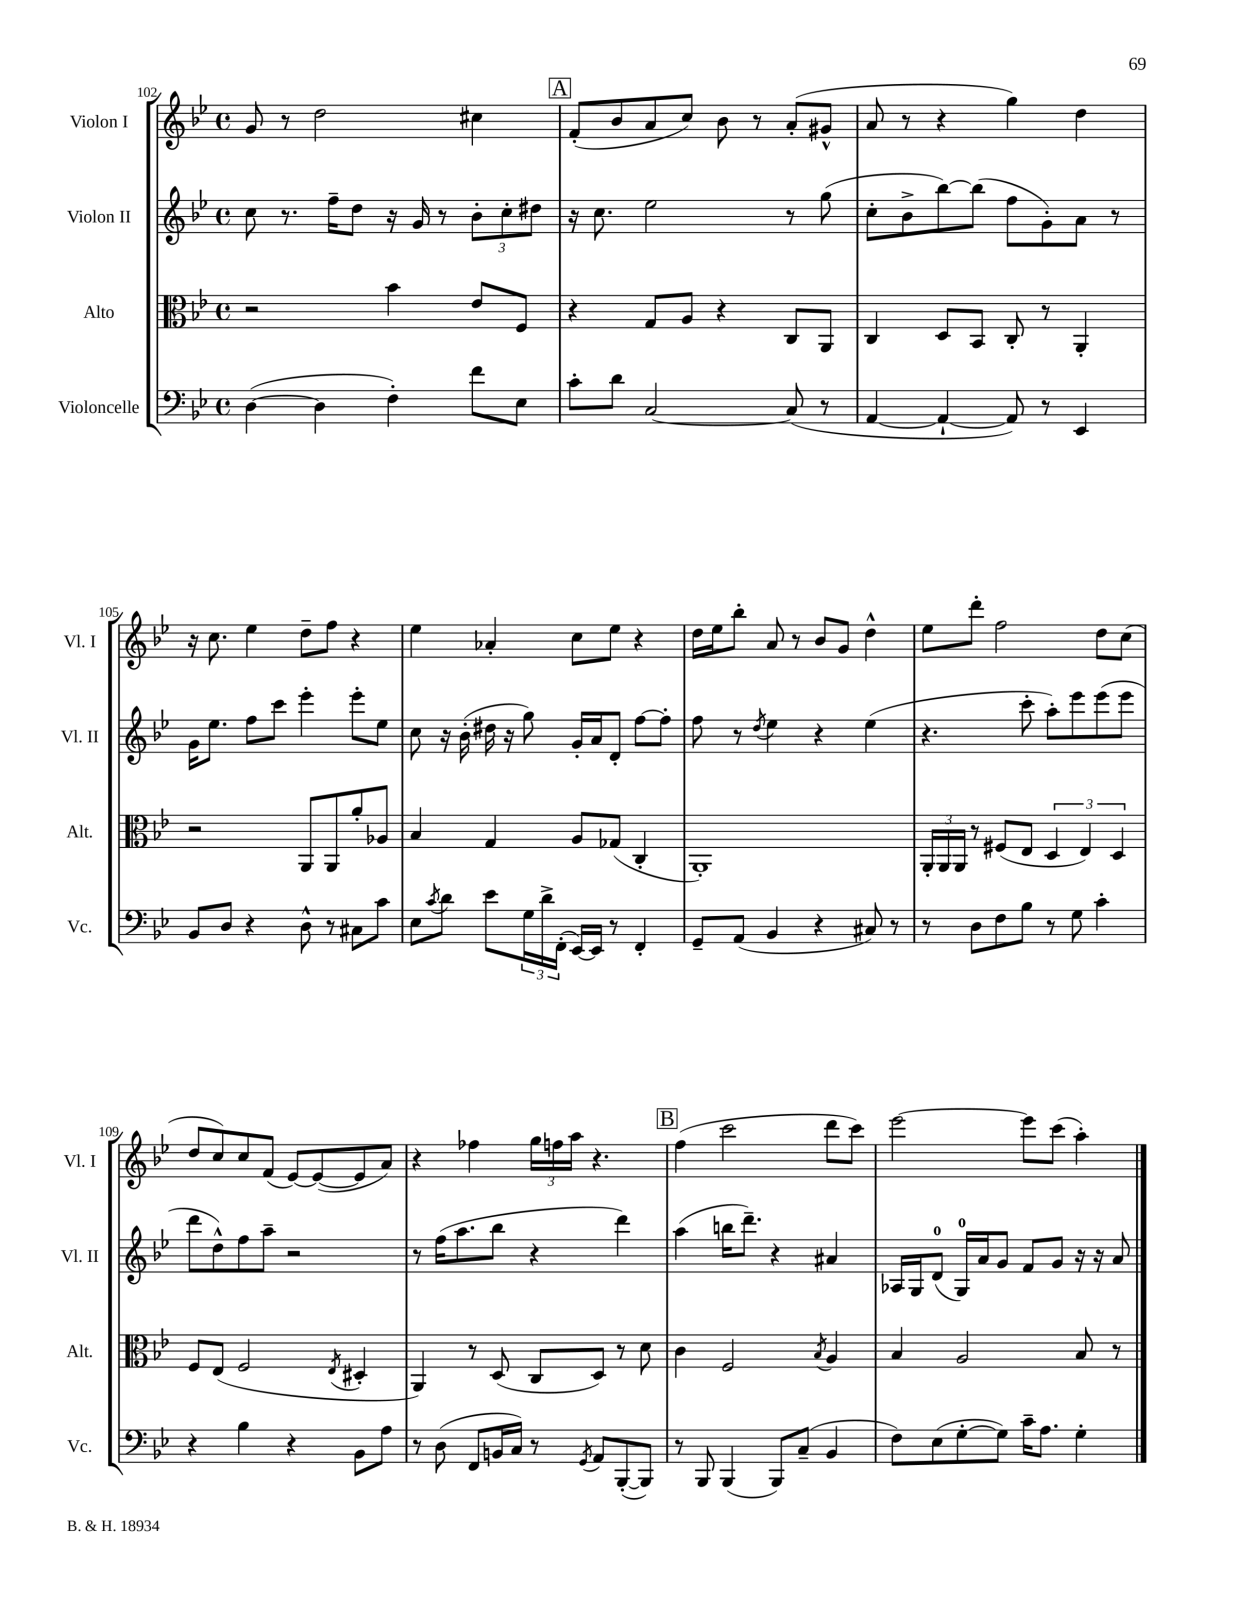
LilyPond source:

<<
\new StaffGroup <<
\new Staff = "s0" \with { instrumentName = "Violon I" shortInstrumentName = "Vl. I" } {
    \clef treble \key bes \major \defaultTimeSignature \time 4/4
    g'8 r8 d''2 cis''4 |
    \mark \markup { \box "A" } f'8-.( bes'8 a'8 c''8) bes'8 r8 a'8-.( gis'8-^ |
    a'8 r8 r4 g''4) d''4 |
    r16 c''8. ees''4 d''8-- f''8 r4 |
    ees''4 aes'4-. c''8 ees''8 r4 |
    d''16 ees''16 bes''8-. a'8 r8 bes'8 g'8 d''4-^ |
    ees''8 d'''8-. f''2 d''8 c''8( |
    d''8 c''8) c''8 f'8( ees'8~) ees'8~( ees'8 a'8) |
    r4 fes''4 \tuplet 3/2 { g''16 f''16 a''16 } r4. |
    \mark \markup { \box "B" } f''4( c'''2 d'''8 c'''8) |
    ees'''2~ ees'''8 c'''8( a''4-.) \bar "|." |
}
\new Staff = "s1" \with { instrumentName = "Violon II" shortInstrumentName = "Vl. II" } {
    \clef treble \key bes \major \defaultTimeSignature \time 4/4
    c''8 r8. f''16-- d''8 r16 g'16 r8 \tuplet 3/2 { bes'8-. c''8-. dis''8 } |
    \mark \markup { \box "A" } r16 c''8. ees''2 r8 g''8( |
    c''8-. bes'8-> bes''8~) bes''8( f''8 g'8-.) a'8 r8 |
    g'16 ees''8. f''8 c'''8 ees'''4-. ees'''8-. ees''8 |
    c''8 r16 bes'16-.( dis''16 r16 g''8) g'16-. a'16 d'8-. f''8~ f''8-. |
    f''8 r8 \acciaccatura { d''8 } ees''4 r4 ees''4( |
    r4. c'''8-. a''8-.) ees'''8 ees'''8( ees'''8 |
    d'''8 d''8-^) f''8 a''8-- r2 |
    r8 f''16( a''8. bes''8 r4 d'''4) |
    \mark \markup { \box "B" } a''4( b''16 d'''8.--) r4 ais'4 |
    aes16 g16 d'8-0( g16-0) a'16 g'8 f'8 g'8 r16 r16 a'8 \bar "|." |
}
\new Staff = "s2" \with { instrumentName = "Alto" shortInstrumentName = "Alt." } {
    \clef alto \key bes \major \defaultTimeSignature \time 4/4
    r2 bes'4 ees'8 f8 |
    \mark \markup { \box "A" } r4 g8 a8 r4 c8 a,8 |
    c4 d8 bes,8 c8-. r8 a,4-. |
    r2 a,8 a,8 a'8-. aes8 |
    bes4 g4 a8 ges8( c4-. |
    a,1-.) |
    \tuplet 3/2 { a,16-. a,16 a,16 } r8 fis8( ees8 \tuplet 3/2 { d4 ees4) d4 } |
    f8 ees8( f2 \acciaccatura { ees8 } dis4-. |
    a,4) r8 d8( c8 d8) r8 d'8 |
    \mark \markup { \box "B" } c'4 f2 \acciaccatura { bes8 } a4 |
    bes4 a2 bes8 r8 \bar "|." |
}
\new Staff = "s3" \with { instrumentName = "Violoncelle" shortInstrumentName = "Vc." } {
    \clef bass \key bes \major \defaultTimeSignature \time 4/4
    d4~( d4 f4-.) f'8 ees8 |
    \mark \markup { \box "A" } c'8-. d'8 c2~ c8( r8 |
    a,4~ a,4~-! a,8) r8 ees,4 |
    bes,8 d8 r4 d8-^ r8 cis8 c'8 |
    ees8 \acciaccatura { c'8 } d'8 ees'8 \tuplet 3/2 { g16 d'16-> f,16-.( } ees,16~) ees,16 r8 f,4-. |
    g,8-- a,8( bes,4 r4 cis8) r8 |
    r8 d8 f8 bes8 r8 g8 c'4-. |
    r4 bes4 r4 bes,8 a8 |
    r8 d8( f,8 b,16 c16) r8 \acciaccatura { g,8 } a,8 bes,,8~-.( bes,,8) |
    \mark \markup { \box "B" } r8 bes,,8 bes,,4( bes,,8) c8--( bes,4 |
    f8) ees8( g8~-. g8) c'16-- a8. g4-. \bar "|." |
}
>>
>>
\layout { \context { \Score currentBarNumber = #102 } }
